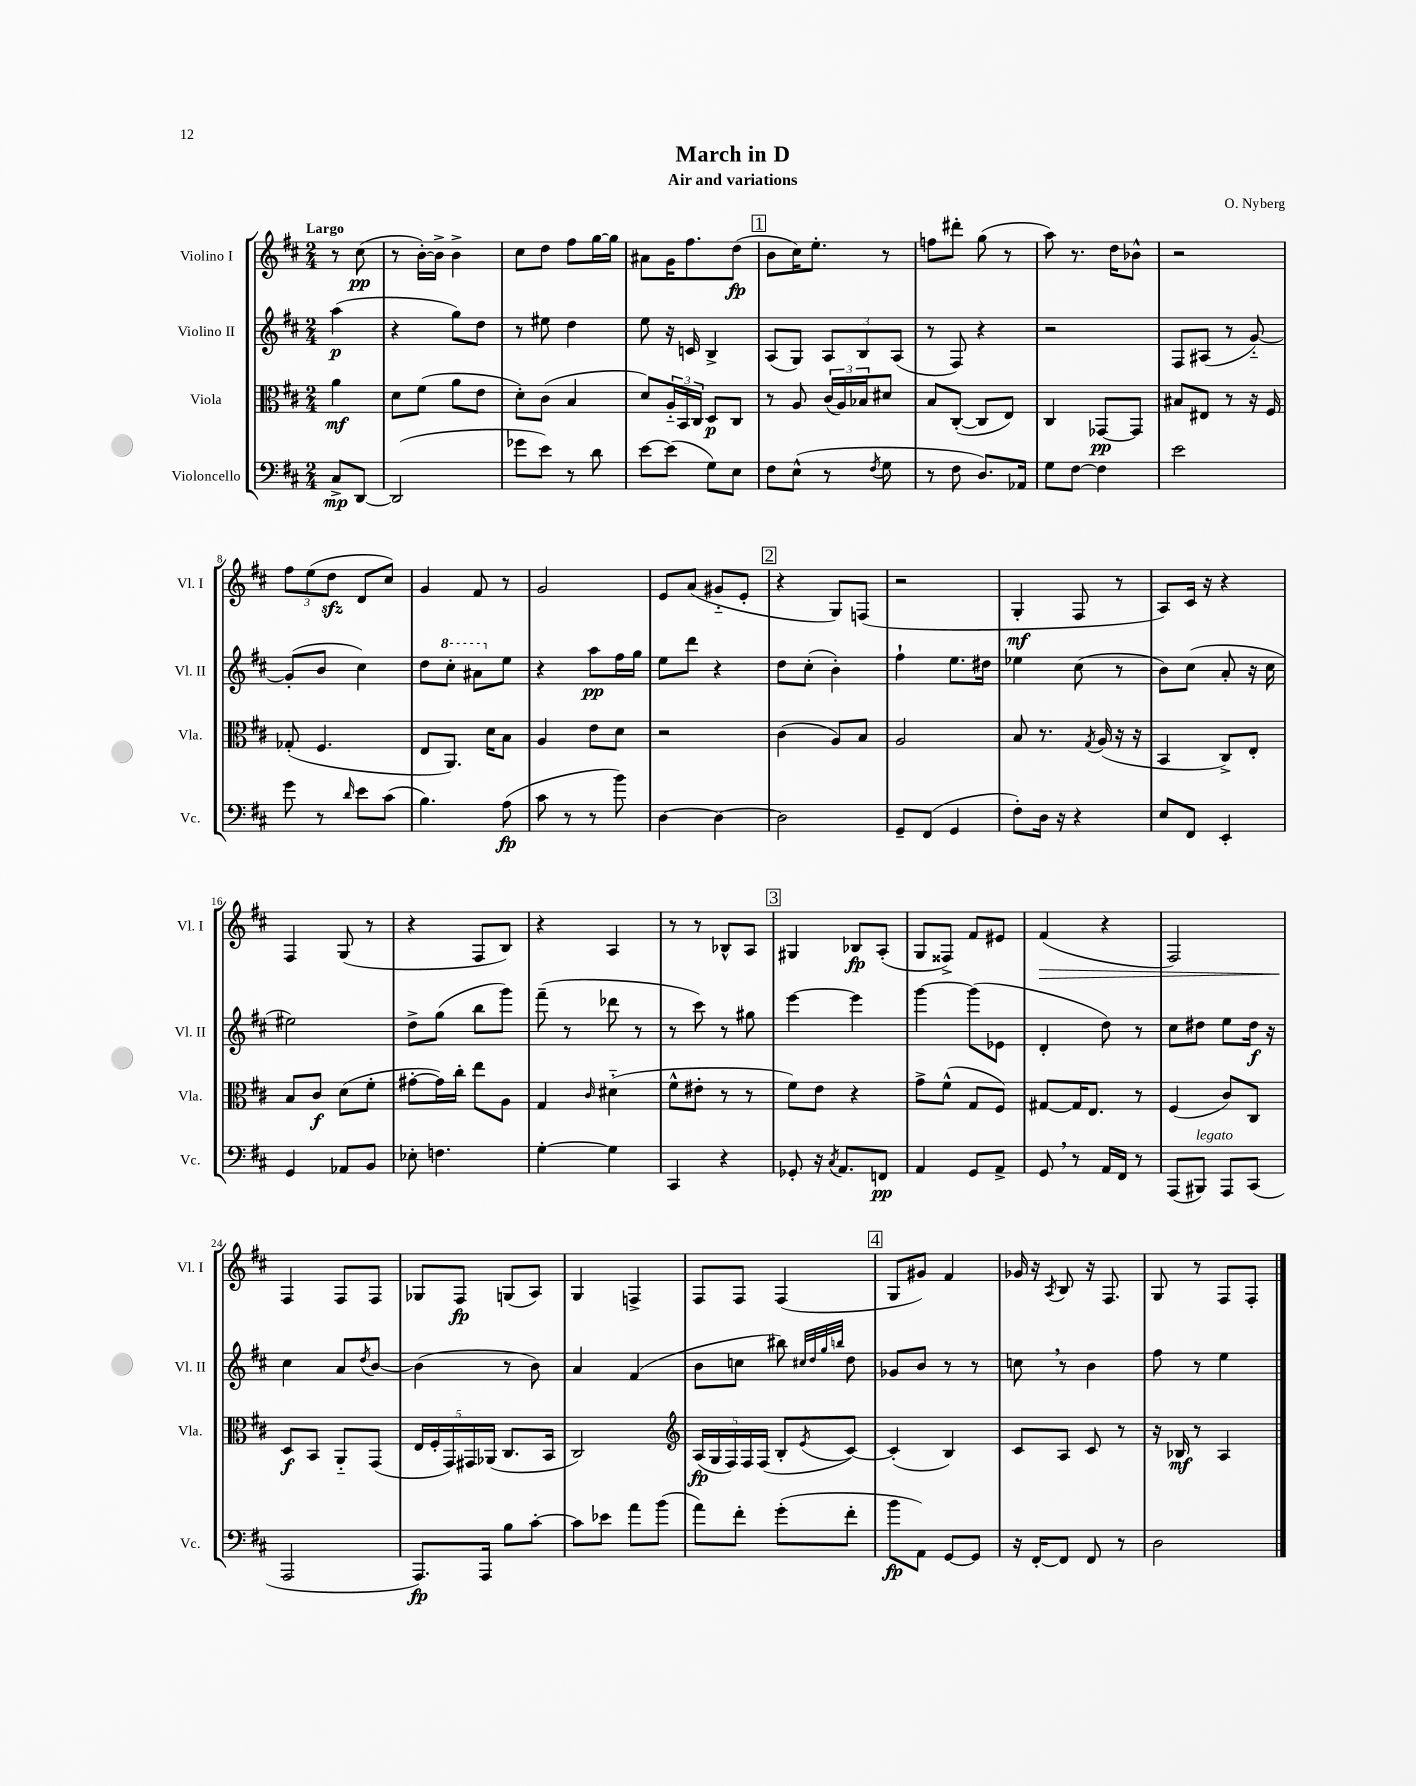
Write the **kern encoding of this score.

**kern	**kern	**kern	**kern
*staff4	*staff3	*staff2	*staff1
*clefF4	*clefC3	*clefG2	*clefG2
*k[f#c#]	*k[f#c#]	*k[f#c#]	*k[f#c#]
*M2/4	*M2/4	*M2/4	*M2/4
8C#^	4a	(4aa	8r
[8DD	.	.	(8cc#
=	=	=	=
(2DD]	8d	4r	8r
.	(8f#	.	[16b')
.	.	.	16b^]
.	8a	8gg)	4b^
.	8e	8dd	.
=	=	=	=
8g-	8d')	8r	8cc#
8e)	(8c#	8ee#	8dd
8r	4B	4dd	8ff#
8d	.	.	[16gg
.	.	.	16gg]
=	=	=	=
[8e	8d)	8ee	8a#
(8e]	24A'~	16r	16g
.	24BB	.	.
.	.	16c	8.ff#
.	24C#	.	.
8G)	8D	4B^	.
8E	8C#	.	(8dd
=	=	=	=
8F#	8r	(8A	8b
(8E^^	8A	8G)	16cc#)
.	.	.	8.ee'
8r	(24c#	12A	.
.	24A)	.	.
.	24B-	12B	.
8qF#	.	.	.
8G	8d#	.	8r
.	.	(12A	.
=	=	=	=
8r	8B	8r	8ff
8F#	([8C#'	8F#)	8ddd#'
8.D)	8C#]	4r	(8gg
.	8E)	.	8r
16AA-	.	.	.
=	=	=	=
8G	4C#	2r	8aa)
[8F#	.	.	8.r
4F#]	[8GG-	.	.
.	.	.	16dd
.	8GG-]	.	8b-^^
=	=	=	=
2e	8B#	8F#	2r
.	8E#	(8A#	.
.	8r	8r	.
.	16r	[8g'~)	.
.	16F#	.	.
=	=	=	=
8g	(8G-'	(8g']	12ff#
.	.	.	(12ee
8r	4.F#	8b	.
.	.	.	12dd
16qqd	.	.	.
8e	.	4cc#)	8d
(8c#	.	.	8cc#)
=	=	=	=
4.B)	8E	8dd	4g
.	8.AA)	8ccc#'	.
.	.	8aa#	8f#
.	16d	.	.
(8A	8B	8ee	8r
=	=	=	=
8c#	4A	4r	2g
8r	.	.	.
8r	8e	8aa	.
8b)	8d	16ff#	.
.	.	16gg	.
=	=	=	=
[4D	2r	8ee	8e
.	.	8ddd	(8a
4D_	.	4r	8g#'~
.	.	.	8e'
=	=	=	=
2D]	(4c#	8dd	4r
.	.	(8cc#'	.
.	8A)	4b')	8G)
.	8B	.	(8F
=	=	=	=
8GG~	2A	4ff#`	2r
(8FF#	.	.	.
4GG	.	8.ee	.
.	.	16dd#	.
=	=	=	=
8F#')	8B	4ee-	4G'
16D	8.r	.	.
16r	.	.	.
4r	.	(8cc#	8F#
.	8qG	.	.
.	(16A	.	.
.	16r	8r	8r
.	16r	.	.
=	=	=	=
8E	4BB	8b)	8A)
8FF#	.	(8cc#	16c#
.	.	.	16r
4EE'	8C#^)	8a'	4r
.	8E'	16r	.
.	.	16cc#	.
=	=	=	=
4GG	8B	2ee#)	4F#
.	8c#	.	.
8AA-	(8d	.	(8G
8BB	8f#'	.	8r
=	=	=	=
8E-'	[8g#'	8dd^	4r
4.F	16g#])	(8gg	.
.	16cc#'	.	.
.	8ee	8bb	8F#
.	8A	8ggg)	8B)
=	=	=	=
[4G'	4G	(8fff#~	4r
.	.	8r	.
.	16qqc#	.	.
4G]	(4d#'~	8ddd-	4A
.	.	8r	.
=	=	=	=
4CC#	8f#^^	8r	8r
.	8e#'	8ccc#)	8r
4r	8r	8r	8B-^^
.	8r	8gg#	8A
=	=	=	=
8GG-'	8f#)	[4eee	4G#
16r	8e	.	.
8qC#	.	.	.
8.AA	.	.	.
.	4r	4eee]	8B-
8FF	.	.	(8A'
=	=	=	=
4AA	8g^	[4ggg	8G
.	(8f#^^	.	8F##^)
8GG	8G	(8ggg]	8f#
8AA^	8F#)	8e-	8e#
=	=	=	=
8GG	[8G#	4d'	(4f#
8r	16G#]	.	.
.	8.E	.	.
16AA	.	8dd)	4r
16FF#	.	.	.
8r	8r	8r	.
=	=	=	=
(8AAA	(4F#	8cc#	2F#)
8BBB#)	.	8dd#	.
8AAA	8c#)	8ee	.
(8CC#	8C#	16dd#	.
.	.	16r	.
=	=	=	=
2AAA	8D	4cc#	4F#
.	8BB	.	.
.	8AA'~	8a	8F#
.	.	8qdd	.
.	(8GG	[8b	8F#
=	=	=	=
8.AAA)	20E	(4b]	8G-
.	20F#'	.	.
.	20GG)	.	.
.	.	.	8F#
.	20GG#	.	.
16AAA	.	.	.
.	(20AA-	.	.
8B	8.C#	8r	(8G
[8c#'	.	8b)	8A)
.	16BB	.	.
=	=	=	=
8c#]	2C#)	4a	4G
8e-	.	.	.
8a	.	(4f#	4F^
(8b	.	.	.
=	=	=	=
*	*clefG2	*	*
8a)	(20A	8b	8F#
.	20G	.	.
.	20F#)	.	.
8f#'	.	8cc	8F#
.	20F#	.	.
.	(20F#	.	.
(8g'	8B'	8bb#)	(4F#
.	.	32qqcc#	.
.	.	32qqdd	.
.	.	32qqgg	.
.	8qe	32qqbb	.
8f#'	[8c#)	8dd	.
=	=	=	=
8b	(4c#']	8g-	8G
8AA)	.	8b	8g#)
[8GG	4B)	8r	4f#
8GG]	.	8r	.
=	=	=	=
16r	8c#	8cc	16g-
[16FF#'	.	.	16r
.	.	.	8qA
8FF#]	8A	8r	8B
8FF#	8c#	4b	16r
.	.	.	8.F#
8r	8r	.	.
=	=	=	=
2D	16r	8ff#	8G
.	16B-	.	.
.	8r	8r	8r
.	4A	4ee	8F#
.	.	.	8F#'
==	==	==	==
*-	*-	*-	*-
